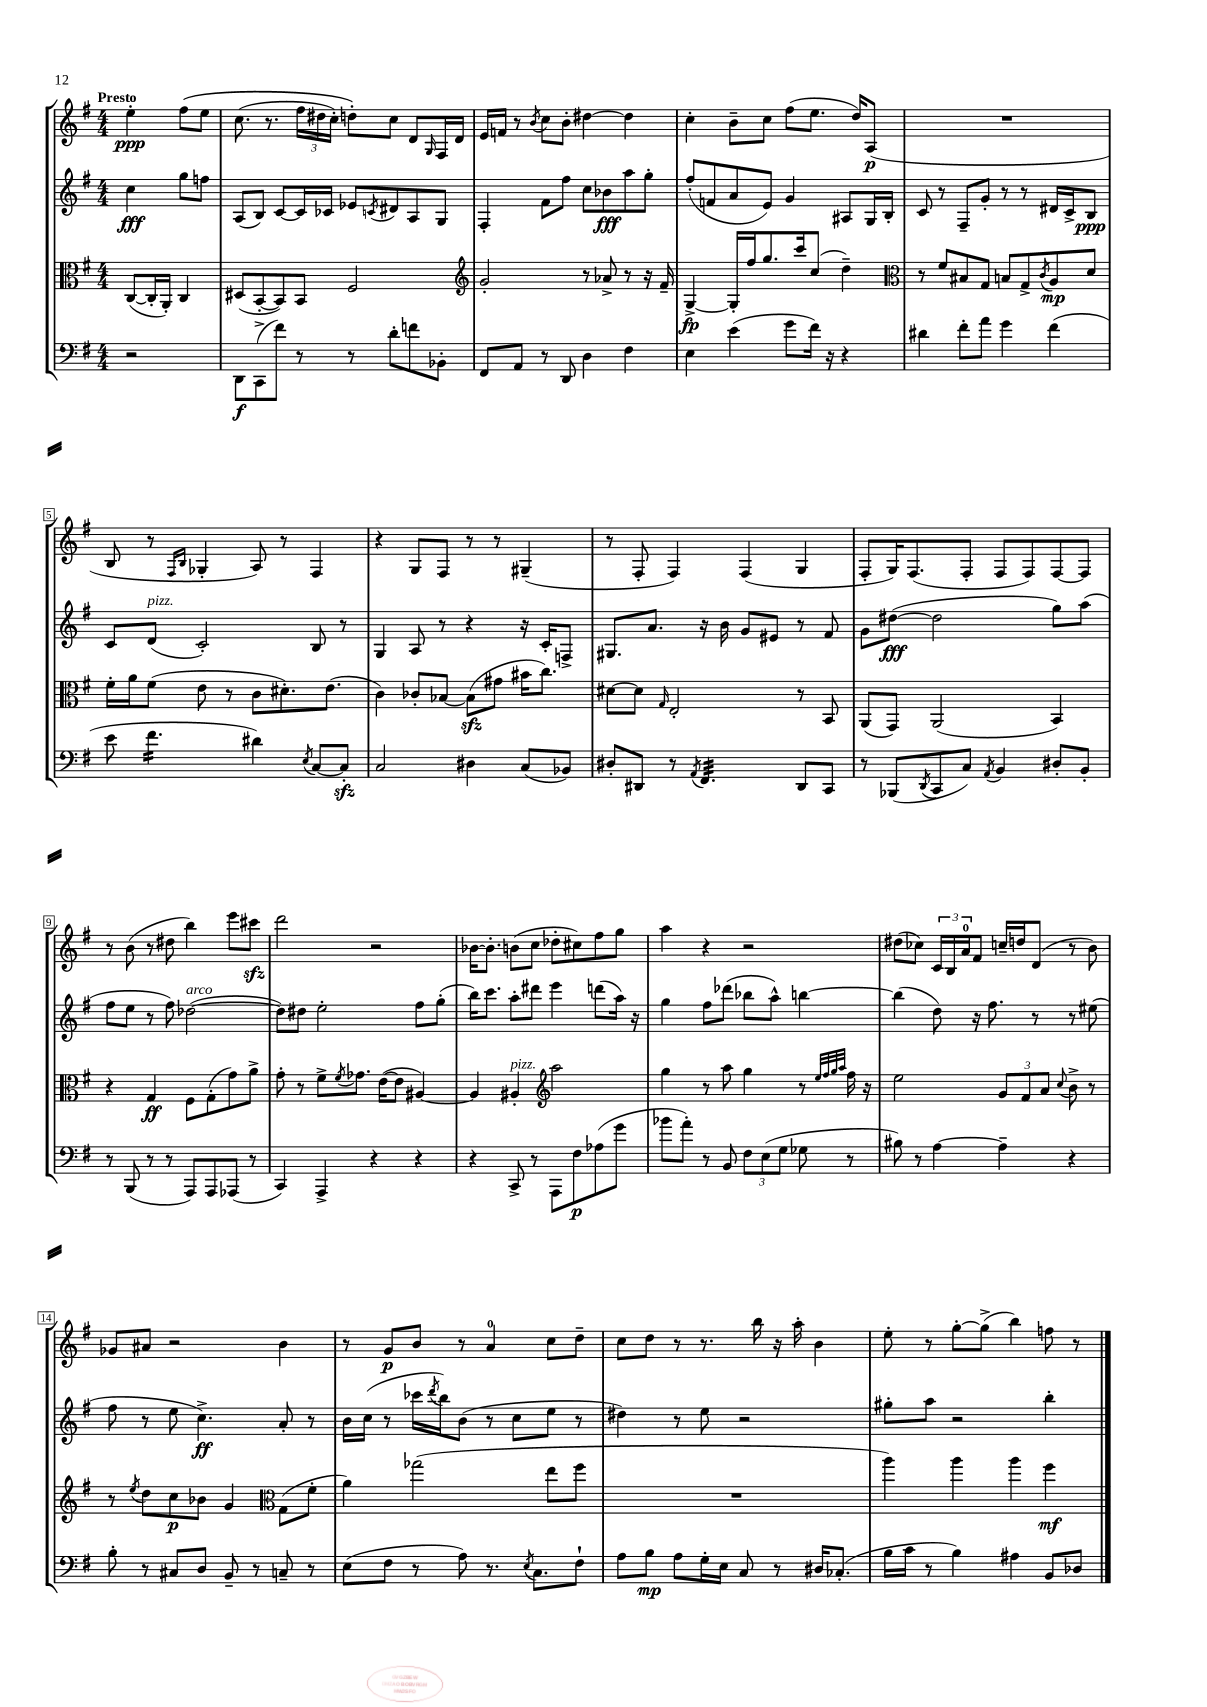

**kern	**kern	**kern	**kern
*staff4	*staff3	*staff2	*staff1
*clefF4	*clefC3	*clefG2	*clefG2
*k[f#]	*k[f#]	*k[f#]	*k[f#]
*M4/4	*M4/4	*M4/4	*M4/4
2r	([8C	4cc	4ee'
.	16C']	.	.
.	16AA')	.	.
.	4C	8gg	&(8ff#
.	.	8ff	8ee
=	=	=	=
8DD	(8D#	(8A	(8.cc
(8CC^	[8BB'	8B)	.
.	.	.	8.r
8f#)	8BB])	[8c	.
8r	8BB	16c]	24ff#
.	.	.	24dd#
.	.	16c-	.
.	.	.	24cc')
8r	2F#	8e-	8dd'&)
.	.	8qc	.
8d'	.	8d#	8cc
8f	.	8A	8d
.	.	.	16qqG
8BB-'	.	8G	16F#
.	.	.	16d
=	=	=	=
*	*clefG2	*	*
8FF#	2g'	4F#'	16e
.	.	.	16f
8AA	.	.	8r
.	.	.	8qb
8r	.	8f#	8cc
8DD	.	8ff#	8b'
4D	8r	8cc	[4dd#
.	8a-^	8b-	.
4F#	8r	8aa	4dd#]
.	16r	8gg'	.
.	16f#~	.	.
=	=	=	=
4E	[4G^	(8ff#'	4cc'
.	.	8f	.
(4e	16G']	8a	8b~
.	16ff#	.	.
.	8.gg	8e)	8cc
8g	.	4g	(8ff#
.	16ccc	.	.
16f#)	(8cc	.	8.ee
16r	.	.	.
4r	4dd~)	8A#	.
.	.	.	16dd)
.	.	16G	(8A
.	.	16B'	.
=	=	=	=
*	*clefC3	*	*
4d#	8r	8c	1r
.	8f#	8r	.
8f#'	8B#	8F#~	.
8a	8G	8g'	.
4g	8B	8r	.
.	8G^	8r	.
.	8qc	.	.
(4f#	8A	16d#	.
.	.	16c^	.
.	8d	8B	.
=	=	=	=
8e	16f#'	8c	8B
.	16a	.	.
4.f#	(8f#	(8d	8r
.	.	.	16qqF#
.	.	.	16qqB
.	8e	2c')	4G-'
.	8r	.	.
4d#)	8c	.	8A)
.	8.d#')	.	8r
8qE	.	.	.
[8C	.	8B	4F#
.	(8.e	.	.
8C']	.	8r	.
=	=	=	=
2C	4c)	4G	4r
.	8c-'	8A	8G
.	[8B-	8r	8F#
4D#	(8B-]	4r	8r
.	8g#	.	8r
(8C	16b#	16r	(4G#~
.	8.cc)	16c'	.
8BB-)	.	8F^	.
=	=	=	=
8D#'	[8d#	8.G#	8r
8DD#	8d#]	.	8F#'
.	.	8.a	.
.	16qqG	.	.
8r	2E'	.	4F#)
8qAA	.	.	.
4.FF#	.	16r	.
.	.	16b	.
.	.	8g	(4F#
.	.	8e#	.
8DD#	8r	8r	4G
8CC	8BB	8f#	.
=	=	=	=
8r	(8AA	8g	8F#'
(8BBB-	8GG)	([8dd#	16G)
.	.	.	(8.F#
8qDD	.	.	.
8CC	(2AA	2dd#]	.
8C)	.	.	8F#'
8qAA	.	.	.
4BB	.	.	8F#
.	.	.	8F#)
8D#'	4BB)	8gg)	[8F#
8BB'	.	(8aa	8F#]
=	=	=	=
8r	4r	8ff#	8r
(8BBB	.	8ee	(8b
8r	4G	8r	8r
8r	.	8ff#)	8dd#
8AAA)	8F#	([2dd-	4bb)
8AAA	(8G'	.	.
(8AAA-	8g)	.	8eee
8r	8a^	.	8ccc#
=	=	=	=
4CC)	8g'	8dd-])	2ddd
.	8r	8dd#	.
4AAA^	8f#^	2ee'	.
.	8qf#	.	.
.	8.g-	.	.
4r	.	.	2r
.	([16e	.	.
.	8e]	.	.
4r	[4A#)	8ff#	.
.	.	(8gg'	.
=	=	=	=
4r	4A#]	16bb)	[16b-
.	.	8.ccc	8.b-']
8CC^	4A#'	8aa'	(8b
8r	.	8ddd#	8cc
*	*clefG2	*	*
8AAA	2aa	4eee	8dd-'
8F#	.	.	8cc#)
(8A-	.	(8ddd	8ff#
8g	.	16aa)	8gg
.	.	16r	.
=	=	=	=
8b-	4gg	4gg	4aa
8a')	.	.	.
8r	8r	8ff#	4r
8BB	8aa	(8ddd-	.
12F#	4gg	8bb-	2r
(12E	.	.	.
.	.	8aa^^)	.
12G	.	.	.
8G-	8r	[4bb	.
.	32qqee	.	.
.	32qqff#	.	.
.	32qqgg	.	.
.	32qqaa	.	.
8r	16ff#	.	.
.	16r	.	.
=	=	=	=
8B#)	2ee	(4bb]	(8dd#
8r	.	.	8cc-)
[4A	.	8dd)	24c
.	.	.	24B
.	.	.	24a
.	.	16r	8f#
.	.	8.ff#	.
4A~]	12g	.	16cc~
.	.	.	16dd
.	12f#	.	.
.	.	8r	(8d
.	12a	.	.
.	8qqcc	.	.
4r	8b^	8r	8r
.	8r	(8ee#	8b)
=	=	=	=
8B'	8r	8ff#	8g-
.	8qee	.	.
8r	8dd	8r	8a#
8C#	8cc	8ee	2r
8D	8b-	4.cc^)	.
8BB~	4g	.	.
8r	.	.	.
*	*clefC3	*	*
8C~	(8G	8a'	4b
8r	8f#'	8r	.
=	=	=	=
(8E	4a)	16b	8r
.	.	(16cc	.
8F#	.	8r	8g
8r	(2gg-	16ccc-	8b
.	.	8qddd	.
.	.	16bb)	.
8A)	.	(8b	8r
8.r	.	8r	4a
.	.	8cc	.
8qE	.	.	.
8.C	.	.	.
.	8ee	8ee	8cc
8F#`	8ff#	8r	8dd~
=	=	=	=
8A	1r	4dd#)	8cc
8B	.	.	8dd
8A	.	8r	8r
16G'	.	8ee	8.r
16E	.	.	.
8C	.	2r	.
.	.	.	16bb
8r	.	.	16r
.	.	.	16aa'
16D#	.	.	4b
(8.C-'	.	.	.
=	=	=	=
16B	4aa)	8gg#'	8ee'
16c	.	.	.
8r	.	8aa	8r
4B)	4aa	2r	[8gg'
.	.	.	(8gg^]
4A#	4aa	.	4bb)
8BB	4ff#	4bb'	8ff
8D-	.	.	8r
==	==	==	==
*-	*-	*-	*-
